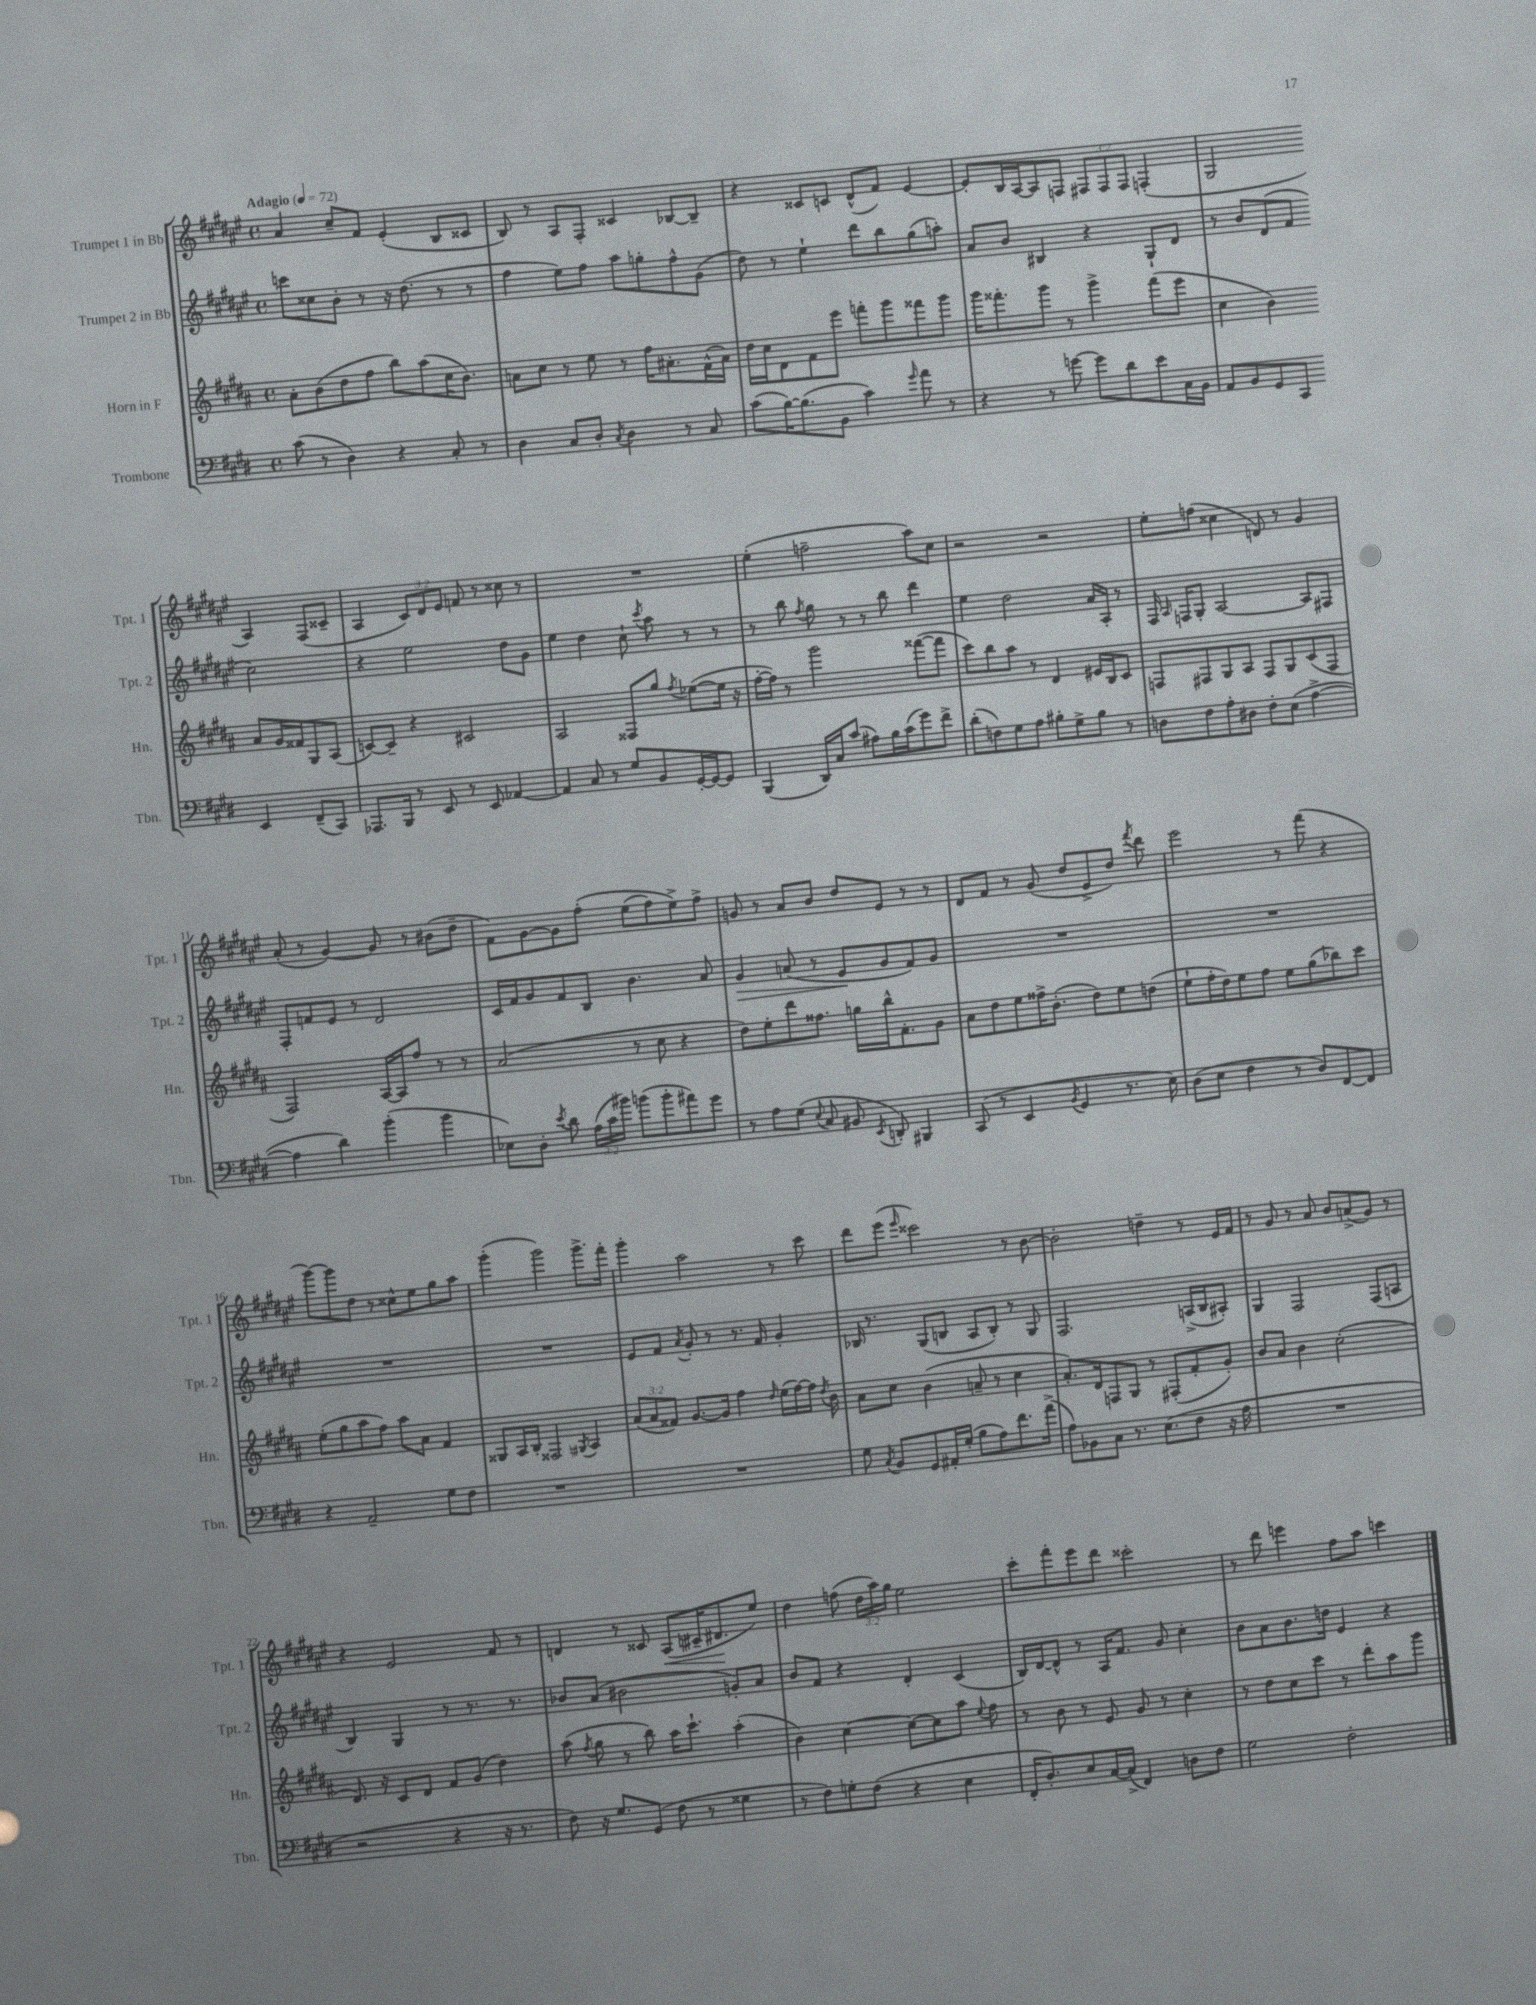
<<
\new StaffGroup <<
\new Staff = "s0" \with { instrumentName = "Trumpet 1 in Bb" shortInstrumentName = "Tpt. 1" } {
    \clef treble \key fis \major \defaultTimeSignature \time 4/4 \override Staff.TupletNumber.text = #tuplet-number::calc-fraction-text \tempo "Adagio" 4 = 72
    \autoBeamOff ais'4 cis''8[-- fis'8] eis'4-.( b8[ cisis'8] |
    b8) r8 ais8[ fis8]-. cisis'4 bes8[~ bes8]-- |
    r4 cisis'8[ c'8] dis'8[-^( fis'8]) eis'4~ |
    eis'8[-. b16 ais16~ ais8 f8] \tuplet 3/2 { fis8[ fis8 fis8] } f4-.( |
    gis2 ais4) fis8[( cisis'8]-- |
    ais4 \tuplet 3/2 { cis'8[) dis'8 eis'8] } f'8 r8 cisis''8 r8 |
    R1 |
    eis''4-.( f''2-- ais''8[) cis''8] |
    r2 r2 |
    eis''8[-. f''8]( cisis''4 d'8) r8 gis'4 |
    ais'8-.( r8 gis'4~) gis'8 r8 bis'8[( dis''8]-- |
    fis'8[) gis'8~ gis'8 fis''8]-.\( eis''8[( fis''8) eis''8->\) fis''8]-> |
    g'8 r8 ais'8[ b'8] dis''8[ eis'8] r8 r8 |
    dis'8[ fis'8] r8 gis'8( dis''8[ eis'8-> dis''8]) \acciaccatura { fis'''8 } dis'''8 |
    eis'''2 r8 fis'''8( r4 |
    gis'''8[~) gis'''8 dis''8] r8 cisis''8[-^ eis''8 gis''8 ais''8] |
    gis'''4-.( gis'''2) gis'''8.[-> fis'''16]-. |
    gis'''4-. ais''2 r8 cis'''8 |
    dis'''8[ eis'''8]( \grace { eis'''16 } cisis'''2) r8 b'8~ |
    b'2-. d''4-- r8 eis'16[ fis'16] |
    r8 gis'8 r8 ais'8 b'8[ a'8->( gis'8]) r8 |
    r4 eis'2 fis'8 r8 |
    d'4 r8 cisis'8 ais8[\<( cis'16-- dis'8.\! eis''8]) |
    dis''4 f''8( \tuplet 3/2 { dis''16[ ais''16) gis''16] } eis''2 |
    cis'''8[-. fis'''8-. eis'''8 dis'''8] cisis'''2-. |
    r8 dis'''8 e'''4 fis''8[ ais''8] c'''4 \bar "|." |
}
\new Staff = "s1" \with { instrumentName = "Trumpet 2 in Bb" shortInstrumentName = "Tpt. 2" } {
    \clef treble \key fis \major \defaultTimeSignature \time 4/4
    \autoBeamOff c'''8[ cisis''8 b'8]-. r8 r16 dis''8.( r8 r8 |
    fis''4 eis''8[) fis''8] ais''8[ g''8-. fis''8-^ gis'8]( |
    dis''8) r8 eis''4-! dis'''8[ b''8 gis''8( a''8]-.) |
    ais'8[ b'8] bis4 r4 gis8[-! dis'8] |
    r8 b'8[ dis'8( fis'8] cis''2) |
    r4 eis''2 dis''8[ gis'8] |
    eis''4 dis''4 cis''8-! \acciaccatura { cis'''8 } ais''8 r8 r8 |
    r8 b''8 \acciaccatura { fis''8 } gis''8 r8 r8 b''8 dis'''4 |
    eis''4 dis''2 ais'16[ ais16]-. r8 |
    fis16 \grace { ais16 } f16[ gis8]-. ais2~ ais8[ fis8] |
    fis8[-. f'8 eis'8] r8 dis'2 |
    cis'16[ fis'16 gis'8 fis'8 b8] b'4. ais'8 |
    gis'4\> a'8( r8 eis'8[\! gis'8 fis'8) gis'8] |
    R1 |
    R1 |
    R1 |
    R1 |
    eis'8[ fis'8] \acciaccatura { ais'8 } gis'8-. r8 r8. fis'16 gis'4-. |
    bes16 r8. gis8[( b8] ais8[ b8]-.) r8 gis8 |
    fis2. a16[->( b16 ais8]-.) |
    gis4 fis2 fis8[( a8] |
    b4) gis4 r8 r8. r8. |
    bes'8[ ais'8]( bis'2 g'8[-.) ais'8] |
    b'8[ fis'8] r4 dis'4-. cis'4( |
    b16[) dis'16~ dis'8]-^ r8 ais16[ fis'8.] gis'8 cis''4-. |
    b'8[ ais'8 b'8. d''16] eis'4 r4 \bar "|." |
}
\new Staff = "s2" \with { instrumentName = "Horn in F" shortInstrumentName = "Hn." } {
    \clef treble \key b \major \defaultTimeSignature \time 4/4 \override Staff.TupletNumber.text = #tuplet-number::calc-fraction-text
    \autoBeamOff ais'8[-. b'8( dis''8 fis''8] b''8[) ais''8( cis''16 b'8.]) |
    a'8[ cis''8] r8 e''8 r8 fis''16[ ais'8.-. fis'16-^( ais'16]) |
    dis''16[ cis''16 dis'8 fis'8 e'''8] f'''8[-. gis'''8 fisis'''8 gis'''8] |
    gis'''16[ fisis'''8.-. gis'''8] r8 gis'''4-> fisis'''8[( e'''8] |
    cis''4 b'4) ais'8[ gis'16 fisis'16 gis8 ais8]( |
    c'8[~) c'8]-- r4 cis'2 |
    ais2 fisis8[ gis''8] \acciaccatura { fis''8 } ees''8[~( ees''16] r16 |
    fis''16[~-. fis''16]) r8 gis'''2 fisis'''8[~( fisis'''8] |
    cis'''8[) b''8 ais''8] r8 dis'4 eis'16[ b16 cis'8] |
    f8[ fis8 gis8 ais8] fis8[ gis8 cis'8( fis8] |
    fis2) ais16[~ ais16 fis''8] r8 r8 |
    ais'2( r8 cis''8 r4 |
    dis''8[) e''8-. dis'''8 fisis''8.] g''16[ b''16-^ fis'8.-. gis'8] |
    ais'8[ dis''8 e''8 fisis''16-> b'8.]-.( dis''8[) e''8 d''8]( |
    e''8[-! fis''16-. dis''16) e''8 fis''8] e''8[ gis''8( bes''8) cis'''8] |
    e''8[-.( gis''8 ais''8 fis''8]) ais''8[ ais'8] fis'4 |
    gisis8[ ais16 b16]-. fisis2 \acciaccatura { gis8 } ais4 |
    \tuplet 3/2 { ais'8[( ais'8 fisis'8]) } gis'8.[~ gis'16] fis''4 \grace { dis''16 } e''16[( fis''16~) fis''16] \acciaccatura { dis''8 } b'16 |
    ais'8[ cis''8] b'4( a'8-- r8 cis''4 |
    ais'8.[-.) dis'16 f8 gis8] r8 fis8[-.( fis'8-. gis'8]-.) |
    b'8[ ais'8] b'4 cis''2-.( |
    dis'8.) r16 cis'8[ dis'8] fis'8[ gis'8]( dis''4) |
    ais''8( \acciaccatura { fis''8 } gis''8 r8 b''8) ais''16[ cis'''8.]-! ais''4-.( |
    b'4) cis''4~ cis''8[~ cis''8 ais''8] \appoggiatura { e''8 } fis''8 |
    r8 b'8 r8 e'8 gis'8 r8 cis''4-. |
    r8 dis''8[ cis''8 cis'''8] r8 dis'''8[-. ais''8 gis'''8] \bar "|." |
}
\new Staff = "s3" \with { instrumentName = "Trombone" shortInstrumentName = "Tbn." } {
    \clef bass \key e \major \defaultTimeSignature \time 4/4 \override Staff.TupletNumber.text = #tuplet-number::calc-fraction-text
    \autoBeamOff cis'8( r8 dis4) r4 cis8-. r8 |
    dis4 cis8[ dis8]-. \acciaccatura { cis8 } dis4 r8 cis8 |
    cis'8[( b16~) b8.( b,8] cis'4) \grace { gis'16 } a'8 r8 |
    r4 r8 g'8~ g'8[ dis'8 e'8 cis16 b,16] |
    a,8[ b,8 gis,8 cis,8] e,4 fis,8[--( cis,8]) |
    aes,,8.[ b,,16] r8 e,8 r8 e,8 aes,4~ |
    aes,4 cis8 r8 gis8[ b,8 gis,16~-. gis,16~ gis,8] |
    b,,4( dis,16[) cis16 cis'8]( ais8[) b16 cis'16( gis'8) fis'8]-> |
    dis'8[-.( f8) gis8 a8] bis8[-. gis8-> bis8] r8 |
    d8[ fis8 a8-. dis8] fis8[-. e8]( a4~-> |
    a4 dis'4) b'4-.( b'4 |
    ees8[) dis8]-. \acciaccatura { e'8 } dis'8 \tuplet 3/2 { a16[( cis'16 bis'16]) } b'8[( b'8-. ais'8) gis'8] |
    r8 a8[ gis8]( \appoggiatura { e8 } cis8 bis,8 \acciaccatura { e,8 } d,8-.) bis,,4 |
    cis,8( r8 e,4 \acciaccatura { b,8 } gis,4 r8. e16) |
    dis8[( e8] fis4 r8 dis8[) fis,8~ fis,8] |
    r4 a,2-- gis8[ fis8] |
    R1 |
    R1 |
    gis8 \acciaccatura { cis8 } b,8[ gis,8 ais,16-. gis16]-.( b8[ a8) fis'8. a'16]->( |
    a8[) bes,8 cis8] r8. e8.[( fis8] r16 a16 |
    R1 |
    r2 r4 r16 r8. |
    fis8) r16 gis8.[ gis,8]( fis8 r8 gisis4 |
    r8 fis8[) g8-. fis8]( r4 e4 |
    fis,16[-. dis8.-.) e8 cis16~ cis16]->( fis,4) d8[ fis8] |
    gis2 fis2-. \bar "|." |
}
>>
>>
